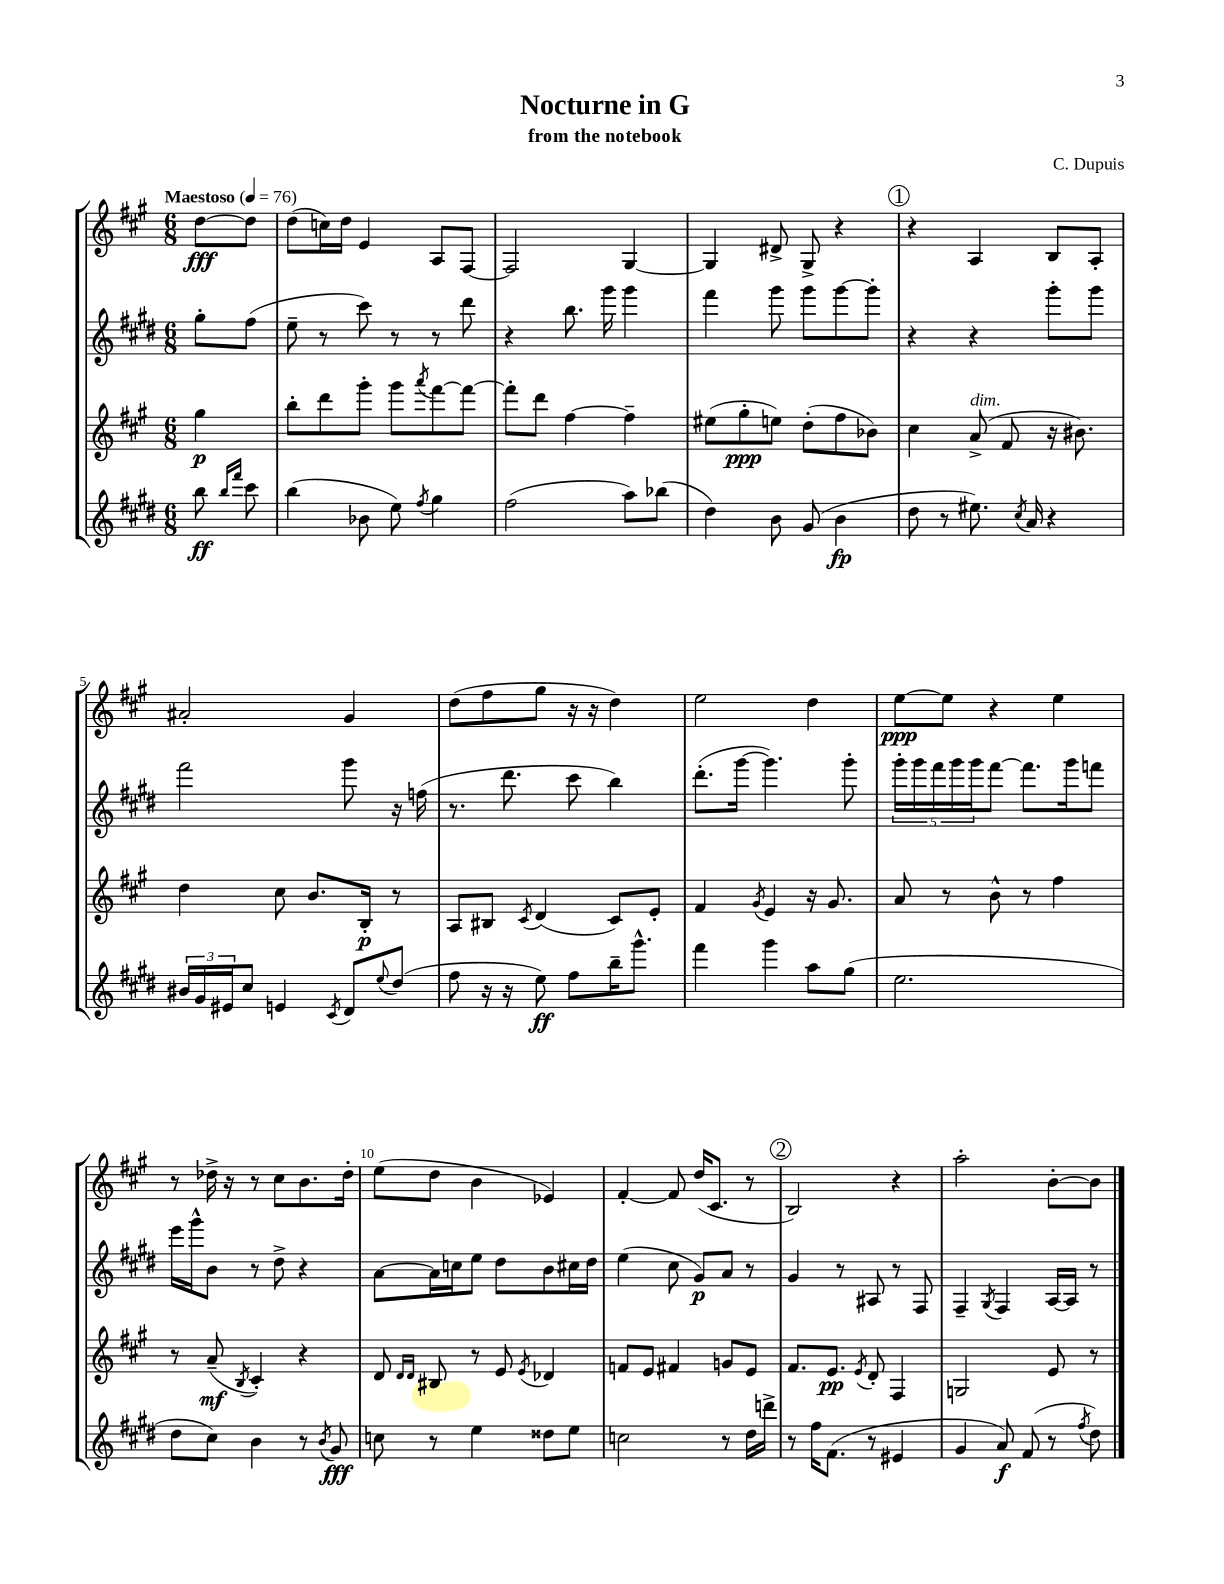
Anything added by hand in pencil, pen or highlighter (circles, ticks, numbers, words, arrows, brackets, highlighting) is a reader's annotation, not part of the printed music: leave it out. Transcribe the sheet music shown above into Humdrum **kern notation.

**kern	**kern	**kern	**kern
*staff4	*staff3	*staff2	*staff1
*clefG2	*clefG2	*clefG2	*clefG2
*k[f#c#g#d#]	*k[f#c#g#]	*k[f#c#g#d#]	*k[f#c#g#]
*M6/8	*M6/8	*M6/8	*M6/8
*MM76	*MM76	*MM76	*MM76
8bb\	4gg#\	8gg#'\L	[8dd\L
16qqbb/LL	.	.	.
16qqfff#/JJ	.	.	.
8ccc#\	.	(8ff#\J	8dd\]J
=	=	=	=
(4bb\	8bb'\L	8ee~\	(8dd\L
.	8ddd\	8r	16cc\L)
.	.	.	16dd\JJ
8b-\	8ggg#'\J	8ccc#\)	4e/
8ee\)	8ggg#\L	8r	.
8qff#/	8qaaa/	.	.
4gg#\	[8fff#\	8r	8A/L
.	8fff#\_J	8ddd#\	[8F#/J
=	=	=	=
(2ff#\	8fff#'\]L	4r	2F#/]
.	8ddd\J	.	.
.	[4ff#\	8.bb\	.
.	.	16ggg#\	.
8aa\L)	4ff#~\]	4ggg#\	[4G#/
(8bb-\J	.	.	.
=	=	=	=
4dd#\)	(8ee#\L	4fff#\	4G#/]
.	8gg#'\	.	.
8b\	8ee\J)	8ggg#\	8d#^/
(8g#/	(8dd'\L	8ggg#\L	8G#^/
4b\	8ff#\	[8ggg#\	4r
.	8b-\J)	8ggg#'\]J	.
=	=	=	=
8dd#\	4cc#\	4r	4r
8r	.	.	.
8.ee#\)	(8a^/	4r	4A/
.	8f#/	.	.
8qcc#/	.	.	.
16a/	.	.	.
4r	16r	8ggg#'\L	8B/L
.	8.b#\)	.	.
.	.	8ggg#\J	8A'/J
=	=	=	=
24b#/LL	4dd\	2fff#\	2a#'/
24g#/	.	.	.
24e#/J	.	.	.
8cc#/J	.	.	.
4e/	8cc#\	.	.
.	8.b/L	.	.
8qc#/	.	.	.
8d#/L	.	8ggg#\	4g#/
.	16B'/Jk	.	.
8qqee/	.	.	.
(8dd#/J	8r	16r	.
.	.	(16ff\	.
=	=	=	=
8ff#\	8A/L	8.r	(8dd\L
16r	8B#/J	.	8ff#\
16r	.	8.ddd#\	.
.	8qc#/	.	.
8ee\)	(4d/	.	8gg#\J
8ff#\L	.	8ccc#\	16r
.	.	.	16r
16bb~\K	8c#/L)	4bb\)	4dd\)
8.ggg#^^\J	.	.	.
.	8e'/J	.	.
=	=	=	=
4fff#\	4f#/	(8.ddd#'\L	2ee\
.	.	[16ggg#\Jk	.
.	8qg#/	.	.
4ggg#\	4e/	4.ggg#\])	.
8aa\L	16r	.	4dd\
.	8.g#/	.	.
(8gg#\J	.	8ggg#'\	.
=	=	=	=
2.ee\	8a/	20ggg#'\LL	[8ee\L
.	.	20ggg#\	.
.	.	20fff#\	.
.	8r	.	8ee\]J
.	.	20ggg#\	.
.	.	20ggg#\J	.
.	8b^^\	[8fff#\J	4r
.	8r	8.fff#\]L	.
.	4ff#\	.	4ee\
.	.	16ggg#\k	.
.	.	8fff\J	.
=	=	=	=
8dd#\L	8r	16eee\LL	8r
.	.	16ggg#^^\J	.
8cc#\J)	(8a~/	8b\J	16dd-^\
.	.	.	16r
.	8qB/	.	.
4b\	4c#'/)	8r	8r
.	.	8dd#^\	8cc#\L
8r	4r	4r	8.b\
8qb/	.	.	.
8g#/	.	.	.
.	.	.	16dd-'\Jk
=	=	=	=
8cc\	8d/	[8a\L	(8ee\L
.	16qqd/LL	.	.
.	16qqd/JJ	.	.
8r	8B#/	16a\]L	8dd\J
.	.	16cc\J	.
4ee\	8r	8ee\J	4b\
.	8e/	8dd#\L	.
.	8qe/	.	.
8dd##\L	4d-/	8b\	4e-/)
8ee\J	.	16cc#\L	.
.	.	16dd#\JJ	.
=	=	=	=
2cc\	8f/L	(4ee\	[4f#'/
.	8e/J	.	.
.	4f#/	8cc#\	8f#/]
.	.	8g#/L)	(16dd/LK
.	.	.	8.c#/J
8r	8g/L	8a/J	.
16dd#\LL	8e/J	8r	8r
16ddd^\JJ	.	.	.
=	=	=	=
8r	8.f#/L	4g#/	2B/)
16ff#\LK	.	.	.
(8.f#\J	8.e/J	.	.
.	.	8r	.
.	8qe/	.	.
8r	8d'/	8A#/	.
4e#/	4F#/	8r	4r
.	.	8F#/	.
=	=	=	=
4g#/	2G/	4F#~/	2aa'\
.	.	8qG#/	.
8a/)	.	4F#/	.
(8f#/	.	.	.
8r	8e/	[16A/LL	[8b'\L
.	.	16A/]JJ	.
8qff#/	.	.	.
8dd#\)	8r	8r	8b\]J
==	==	==	==
*-	*-	*-	*-
